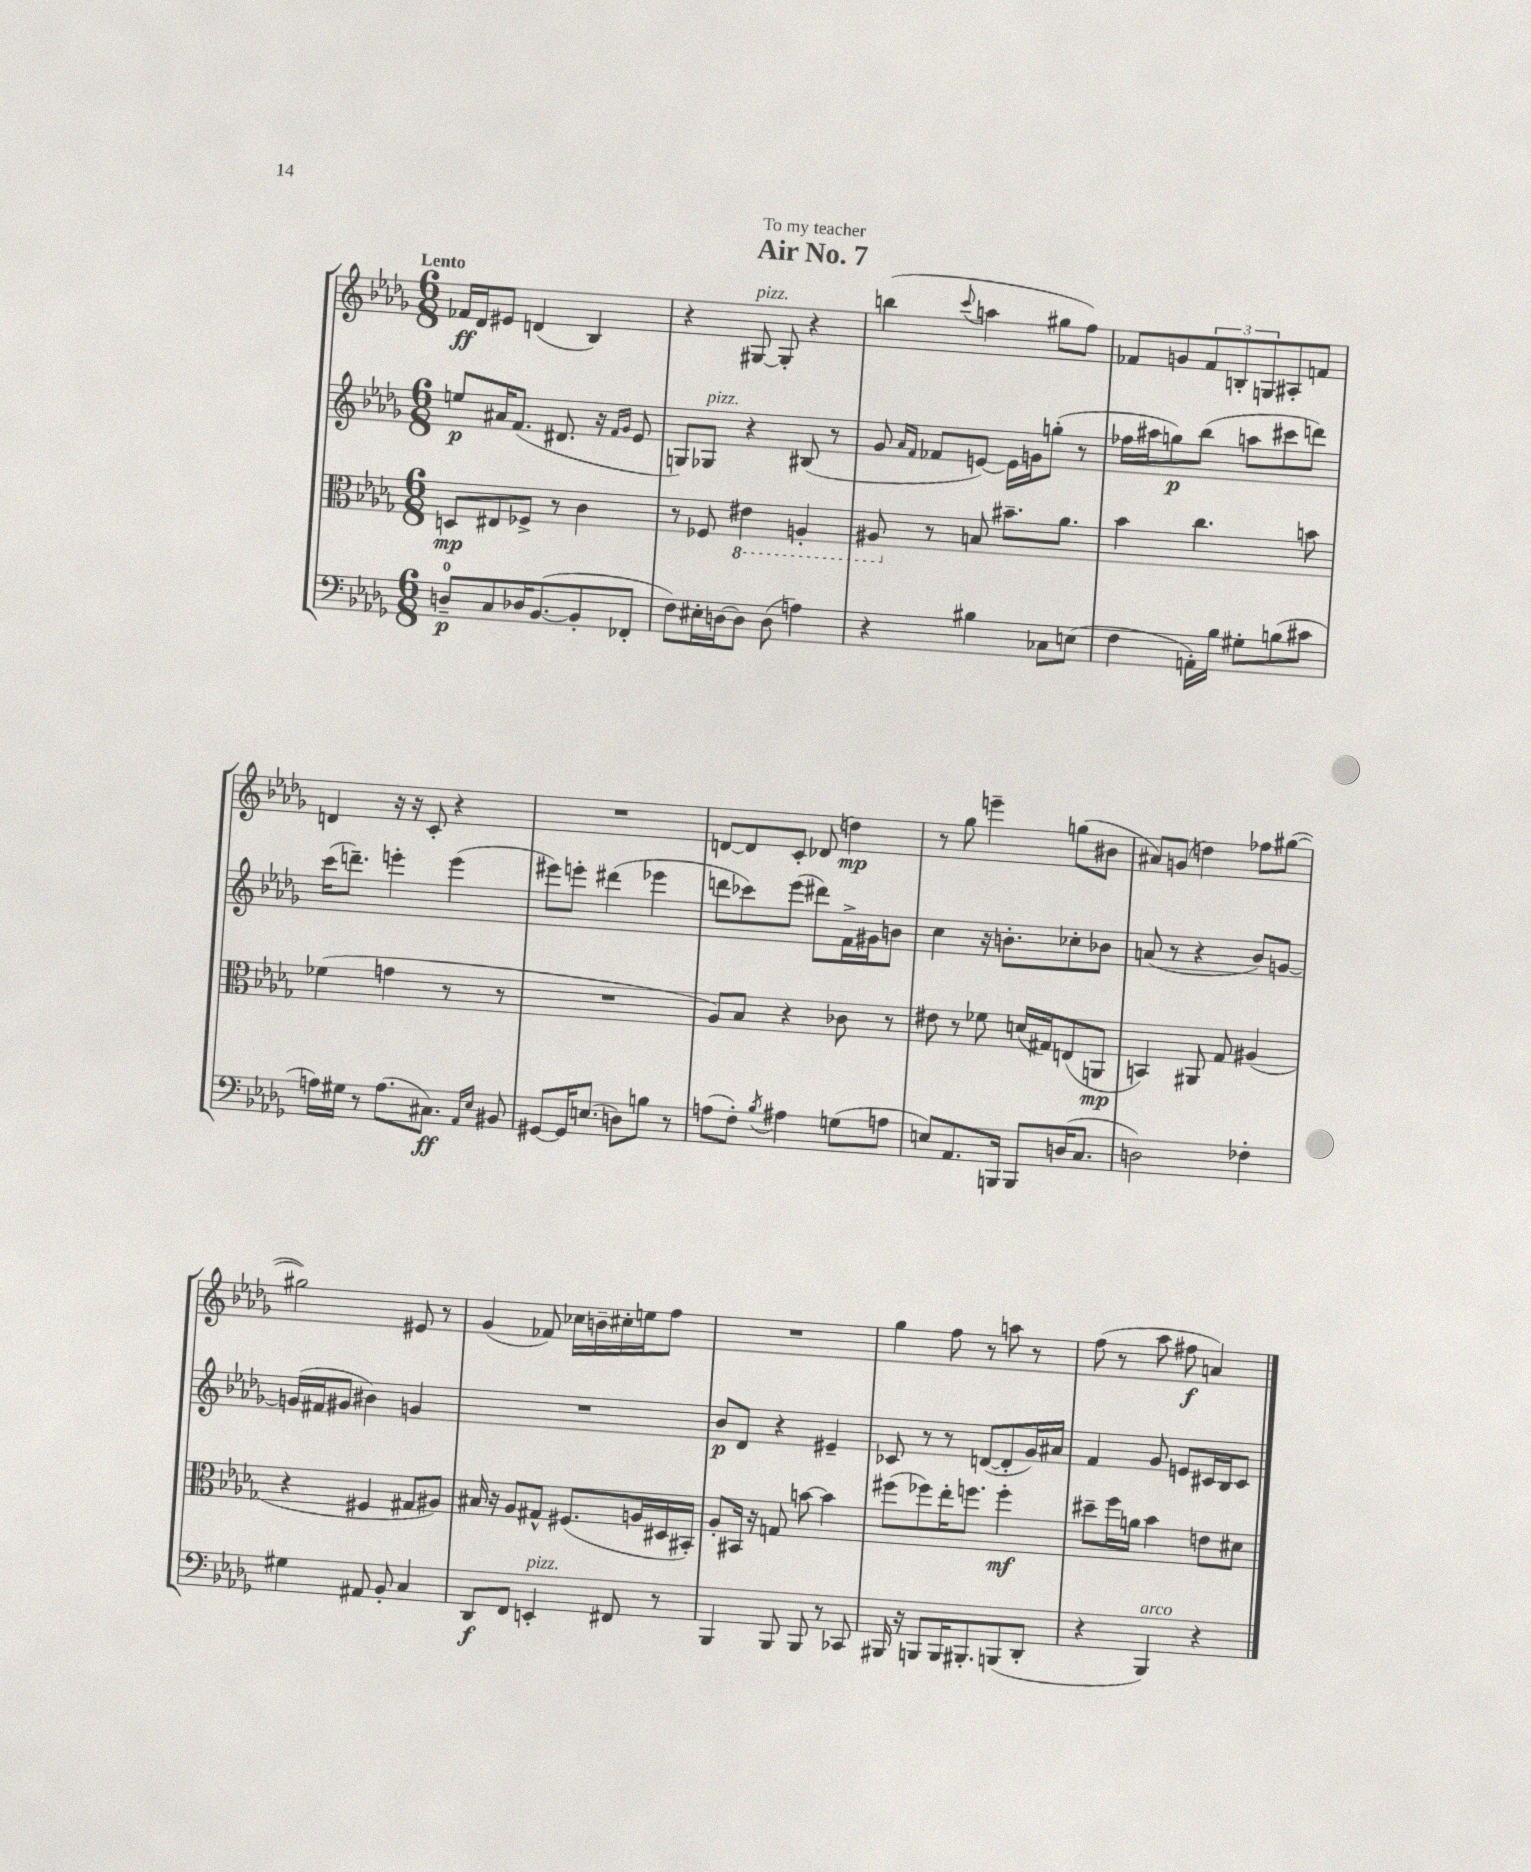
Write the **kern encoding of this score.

**kern	**dynam	**kern	**dynam	**kern	**dynam	**kern	**dynam
*part4	*part4	*part3	*part3	*part2	*part2	*part1	*part1
*staff4	*staff4	*staff3	*staff3	*staff2	*staff2	*staff1	*staff1
*clefF4	*	*clefC3	*	*clefG2	*	*clefG2	*
*k[b-e-a-d-g-]	*	*k[b-e-a-d-g-]	*	*k[b-e-a-d-g-]	*	*k[b-e-a-d-g-]	*
*M6/8	*	*M6/8	*	*M6/8	*	*M6/8	*
=1	=1	=1	=1	=1	=1	=1	=1
!	!	!	!	!	!	!LO:TX:a:B:t=Lento	!
8Dn~/L	p	8Dn/L	mp	8een/L	p	16f-X/LL	ff
.	.	.	.	.	.	16d-/J	.
8C/	.	8E#X/	.	16a#X/K	.	8e#X/J	.
.	.	.	.	(8.f/J	.	.	.
16D-X/K	.	8F-X^/J	.	.	.	(4dn/	.
([8.BB-/	.	.	.	.	.	.	.
.	.	8r	.	8.d#X/	.	.	.
8BB-'/]	.	4c\	.	.	.	4B-/)	.
.	.	.	.	16r	.	.	.
.	.	.	.	16qqf/LL	.	.	.
.	.	.	.	16qqg-/JJ	.	.	.
8FF-X'/J	.	.	.	8e-/	.	.	.
=2	=2	=2	=2	=2	=2	=2	=2
8F\L)	.	8r	.	8Gn/L)	.	4r	.
!	!	!	!	!LO:TX:a:i:t=pizz.	!	!	!
16E#X'\L	.	8F-X/	.	8G-X/J	.	.	.
[16Dn\J	.	.	.	.	.	.	.
*	*	*8ba	*	*	*	*	*
!	!	!	!	!	!	!LO:TX:a:i:t=pizz.	!
8D\J]	.	4E#X\	.	4r	.	[8G#X/	.
(8D\	.	.	.	.	.	8G#'/]	.
4An\)	.	4AAn'/	.	(8B#X/	.	4r	.
.	.	.	.	8r	.	.	.
=3	=3	=3	=3	=3	=3	=3	=3
4r	.	8AA#X/	.	8g-/	.	(4bbn\	.
.	.	.	.	16qqa-/LL	.	.	.
.	.	.	.	16qqf/JJ	.	.	.
*	*	*X8ba	*	*	*	*	*
.	.	8r	.	8f-X/L	.	.	.
.	.	.	.	.	.	8qqccc/	.
4B#X\	.	8Bn/	.	[8en/J)	.	4aan\	.
.	.	8.b#X~\L	.	16e\LL]	.	.	.
.	.	.	.	16gn\J	.	.	.
8C-X\L	.	.	.	(8ggn'\J	.	8gg#X\L	.
.	.	8.a-\J	.	.	.	.	.
(8En\J	.	.	.	8r	.	8ff\J)	.
=4	=4	=4	=4	=4	=4	=4	=4
4F\	.	4b-\	.	16ff-X\LL	.	8f-X/L	.
.	.	.	.	16aa#X\J	.	.	.
.	.	.	.	8ggn\)	p	8gn/	.
16AAn'\LL)	.	4.cc\	.	(8bb-\J	.	12f-/	.
16B-\JJ	.	.	.	.	.	.	.
.	.	.	.	.	.	12Bn'/	.
8G#X'\L	.	.	.	8aan\L	.	.	.
.	.	.	.	.	.	12Gn/	.
(8Bn\	.	.	.	8ccc#X\	.	8A#X'/	.
8c#X\J	.	8bn\	.	8dddn\J)	.	8fn/J	.
!!LO:LB:g=z
=5	=5	=5	=5	=5	=5	=5	=5
16An\LL)	.	(4f-X\	.	(16ccc\KL	.	4dn/	.
16G#X\JJ	.	.	.	8.dddn~\J)	.	.	.
8r	.	.	.	.	.	.	.
(8.A\L	.	4gn\	.	4eeen'\	.	16r	.
.	.	.	.	.	.	16r	.
.	.	.	.	.	.	8c'/	.
8.C#X\J)	ff	.	.	.	.	.	.
.	.	8r	.	(4eee\	.	4r	.
16qqAA-/LL	.	.	.	.	.	.	.
16qqE-/JJ	.	.	.	.	.	.	.
8BB#X/	.	8r	.	.	.	.	.
=6	=6	=6	=6	=6	=6	=6	=6
[8GG#X/L	.	2.r	.	8eee#X\L)	.	2.r	.
16GG#/K]	.	.	.	8eeen'\J	.	.	.
(8.En/J	.	.	.	.	.	.	.
.	.	.	.	(4ddd#X\	.	.	.
8Dn\L)	.	.	.	.	.	.	.
8Bn\J	.	.	.	4eee-X\	.	.	.
8r	.	.	.	.	.	.	.
=7	=7	=7	=7	=7	=7	=7	=7
(8An\L	.	8A-/L)	.	8dddn\L	.	[8dn/L	.
8F'\J)	.	8B-/J	.	8ccc-X\)	.	8d/]	.
8qB-/	.	.	.	.	.	.	.
4A#X\	.	4r	.	(8eee-\J	.	8c'/J	.
.	.	.	.	8ddd#X\L)	.	(8d-X/	.
(8Gn\L	.	8c-X\	.	16f^\L	.	4ddn\)	mp
.	.	.	.	16g#X\J	.	.	.
8An\J	.	8r	.	8bn\J	.	.	.
=8	=8	=8	=8	=8	=8	=8	=8
8En/L)	.	8e#X\	.	4cc\	.	8r	.
8.AA-/	.	8r	.	.	.	8gg-\	.
.	.	8f-X\	.	16r	.	4eeen~\	.
16BBBn/Jk	.	.	.	8.bn'\L	.	.	.
8BBB/L	.	(16dn/LL	.	.	.	.	.
.	.	16G#X/J)	.	.	.	.	.
(16Dn/K	.	(8En/	.	8cc-X'\	.	(8ggn\L	.
8.C/J	.	.	.	.	.	.	.
.	.	8AAn/J	mp	8b-X\J	.	8b#X\J	.
=9	=9	=9	=9	=9	=9	=9	=9
2Dn\)	.	4BBn/)	.	(8an/	.	8a#X/L)	.
.	.	.	.	8r	.	(8gn/J	.
.	.	8AA#X/	.	4r	.	4ddn\)	.
.	.	8G-/	.	.	.	.	.
4F-X'\	.	(4A#X/	.	8b-/L)	.	8ff-X\L	.
.	.	.	.	[8gn/J	.	([8gg#X\J	.
!!LO:LB:g=z
=10	=10	=10	=10	=10	=10	=10	=10
4G#X\	.	4r	.	(16gn/LL]	.	2gg#X\])	.
.	.	.	.	16f#X/J	.	.	.
.	.	.	.	8g#X/J	.	.	.
8AA#X/	.	4F#X/	.	4b#X\)	.	.	.
8BB-'/	.	.	.	.	.	.	.
4C/	.	8G#X/L	.	4gn/	.	8e#X/	.
.	.	8A#X/J)	.	.	.	8r	.
=11	=11	=11	=11	=11	=11	=11	=11
8DD-/L	f	16B#X/	.	2.r	.	(4g-/	.
.	.	16r	.	.	.	.	.
8FF/J	.	8A-/L	.	.	.	.	.
!LO:TX:a:i:t=pizz.	!	!	!	!	!	!	!
4EEn'/	.	8G#X^^/J	.	.	.	8f-X/)	.
.	.	(8.F#X/L	.	.	.	16cc-X\LL	.
.	.	.	.	.	.	16bn~\	.
8FF#X/	.	.	.	.	.	16cc#X'\	.
.	.	16An/L	.	.	.	16een\J	.
8r	.	16D#X/	.	.	.	8ff\J	.
.	.	16BB#X'/JJ)	.	.	.	.	.
=12	=12	=12	=12	=12	=12	=12	=12
4BBB-/	.	8A-'/L	.	8b-/L	p	2.r	.
.	.	16BB#X/Jk	.	8d-/J	.	.	.
.	.	16r	.	.	.	.	.
8BBB-/	.	8Gn/	.	4r	.	.	.
8BBB-/	.	[8bn\	.	.	.	.	.
8r	.	4b\]	.	4e#X~/	.	.	.
8CC-X/	.	.	.	.	.	.	.
=13	=13	=13	=13	=13	=13	=13	=13
16BBB#X/	.	(8ff#X\L	.	8c-X/	.	4gg-\	.
16r	.	.	.	.	.	.	.
8BBBn/L	.	8ff-X\)	.	8r	.	.	.
16BBB/K	.	16ee-'\K	.	8r	.	8ff\	.
8.BBB#X'/	.	8.ffn\J	.	.	.	.	.
.	.	.	.	([8dn/L	.	8r	.
(8BBBn/	.	4ff'\	mf	8d'/]	.	8aan\	.
8DD-'/J	.	.	.	16g-/L)	.	8r	.
.	.	.	.	16a#X/JJ	.	.	.
=14	=14	=14	=14	=14	=14	=14	=14
4r	.	8dd#X~\L	.	4f/	.	(8ff\	.
.	.	16ff\L	.	.	.	8r	.
.	.	16an\JJ	.	.	.	.	.
!LO:TX:a:i:t=arco	!	!	!	!	!	!	!
4BBB-/)	.	4b-\	.	8g-/	.	8aa-\	.
.	.	.	.	8en/L	.	8ff#X\	f
4r	.	8en\L	.	16c#X/L	.	4an/)	.
.	.	.	.	16B-/J	.	.	.
.	.	8d#X\J	.	8c#/J	.	.	.
==	==	==	==	==	==	==	==
*-	*-	*-	*-	*-	*-	*-	*-
